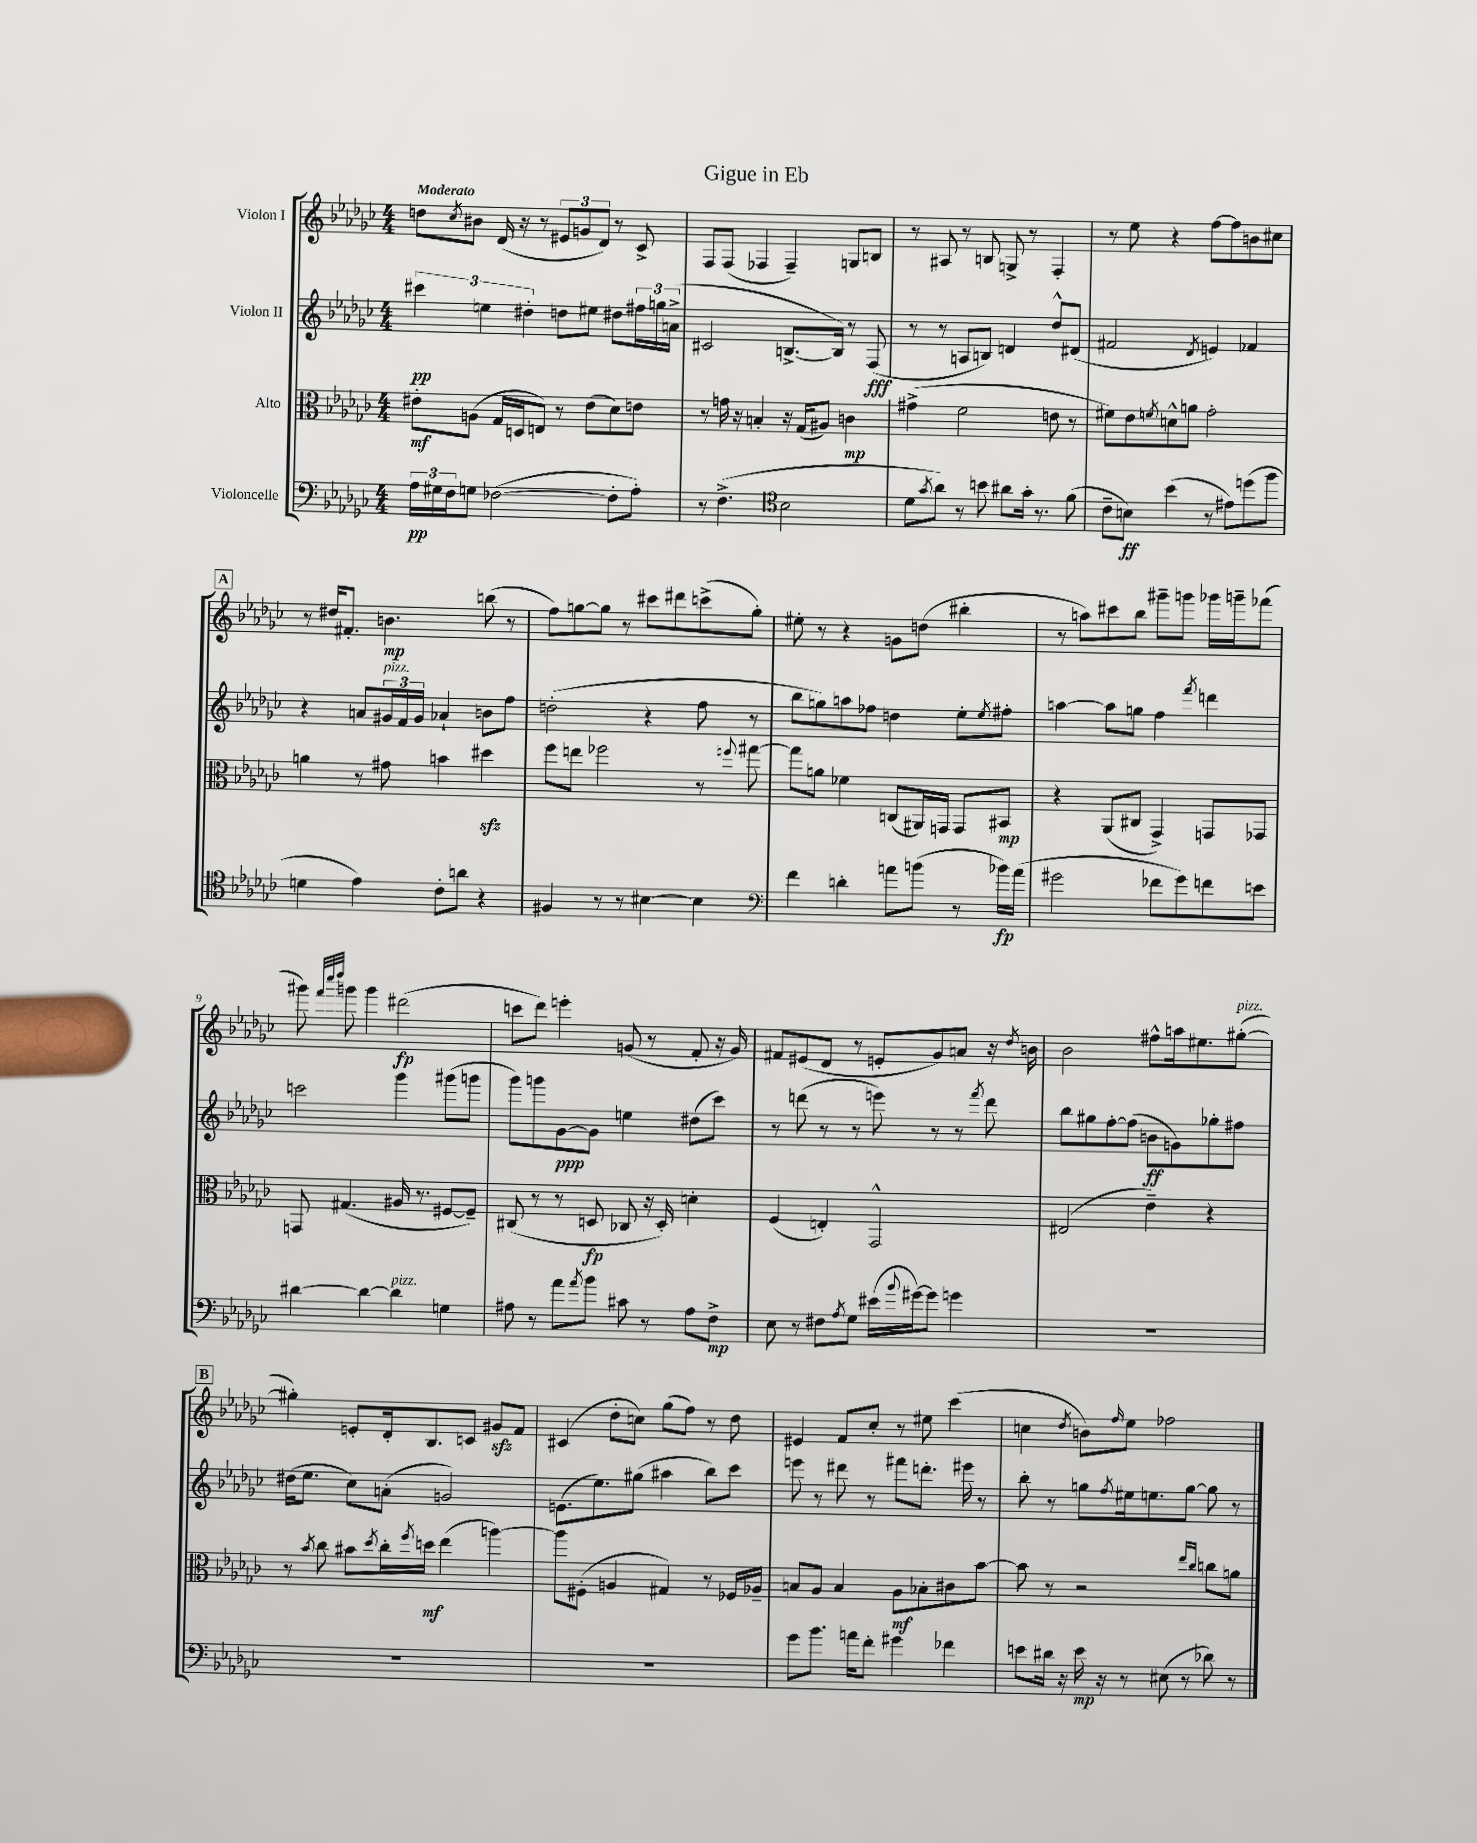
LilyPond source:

\header { title = "Gigue in Eb" }
<<
\new StaffGroup <<
\new Staff = "s0" \with { instrumentName = "Violon I" } {
    \clef treble \key ges \major \numericTimeSignature \time 4/4 \tempo "Moderato"
    d''8 \acciaccatura { ces''8 } bis'8 des'16( r16 r8 \tuplet 3/2 { eis'8 g'8 des'8) } r8 ces'8-> |
    f8 f8( fes4 fes4--) g8 b8 |
    r8 ais8 r8 b8 g8-> r8 f4-. |
    r8 ees''8 r4 f''8~ f''8 b'8 cis''8 |
    \mark \markup { \box "A" } r8 dis''16 fis'8.-. b'4.\mp b''8( r8 |
    f''8) g''8~ g''8 r8 cis'''8 dis'''8 c'''8->( g''8-.) |
    eis''8-. r8 r4 g'8 d''8( bis''4-. |
    r8 a''8) cis'''8 bes''8 gis'''8-- g'''8 ges'''16 g'''16-- fes'''8( |
    gis'''8) \grace { f'''32 ces''''32 des''''32 } g'''8 g'''4 dis'''2\fp( |
    c'''8 des'''8) e'''4-. g'8( r8 f'8-. r16 g'16) |
    fis'8 eis'8( des'8 r8 e'8-. ges'8) a'8 r16 \acciaccatura { des''8 } b'16 |
    bes'2 fis''8-^ a''16 eis''8. gis''8~-.^\markup { \italic "pizz." }( |
    \mark \markup { \box "B" } gis''4-.) e'8-. des'16-. bes8. c'8 gis'8\sfz f'8 |
    cis'4( des''8-. c''8) ges''8( f''8) r8 des''8 |
    eis'4 f'8 ces''8-. r8 eis''8 ces'''4( |
    c''4 \acciaccatura { des''8 } b'8) \grace { f''16 } ees''8 fes''2 \bar "|." |
}
\new Staff = "s1" \with { instrumentName = "Violon II" } {
    \clef treble \key ges \major \numericTimeSignature \time 4/4
    \tuplet 3/2 { cis'''4\pp e''4 dis''4-. } d''8 eis''8 dis''8 \tuplet 3/2 { fis''16 g''16 a'16->( } |
    cis'2 b8.~-> b16) r8 f8\fff( |
    r8 r8 a8 b8) d'4 des''8-^ dis'8( |
    fis'2 \acciaccatura { des'8 } e'4) fes'4 |
    \mark \markup { \box "A" } r4 a'8 \tuplet 3/2 { gis'16^\markup { \italic "pizz." } f'16 gis'16 } aes'4-! b'8 f''8 |
    d''2-.( r4 f''8 r8 |
    bes''8 g''8) a''8 fes''8 d''4 ees''8-. \acciaccatura { ees''8 } fis''8-. |
    a''4~ a''8 g''8 f''4 \acciaccatura { f'''8 } d'''4 |
    c'''2 ges'''4 gis'''8( g'''8 |
    ges'''8) g'''8 ges'8~\ppp ges'8 e''4 dis''8( ces'''8) |
    r8 d'''8( r8 r8 e'''8) r8 r8 \acciaccatura { f'''8 } d'''8 |
    bes''8 gis''8 f''8~-. f''8( b'8\ff g'8) ges''8-. fis''8 |
    \mark \markup { \box "B" } dis''16( ees''8. ces''8) a'8-.( g'2) |
    e'8.( ees''8.) gis''8( ais''4 bes''8) ces'''8 |
    e'''8 r8 dis'''8 r8 fis'''8 d'''8.-. eis'''16 r8 |
    bes''8-. r8 g''8 \acciaccatura { f''8 } eis''16 e''8. g''8~ g''8 r8 \bar "|." |
}
\new Staff = "s2" \with { instrumentName = "Alto" } {
    \clef alto \key ges \major \numericTimeSignature \time 4/4
    eis'8-.\mf a8( ges16 d16 e8) r8 eis'8( des'8) e'8 |
    r8 g'16 r16 b4-. r16 ges16( ais8) c'4\mp |
    gis'4->( f'2 e'8 r8 |
    fis'8) ees'8 \acciaccatura { f'8 } d'8-^ a'8 ges'2-. |
    \mark \markup { \box "A" } a'4 r8 gis'8 b'4 dis''4\sfz |
    f''8 e''8 fes''2 r8 \appoggiatura { f''8 } gis''8~ |
    gis''8 a'8 fes'4 c8( ais,16) g,16 g,8 bis,8\mp |
    r4 aes,8( cis8 ges,4->) g,8 ges,8 |
    g,8 gis4.( ais16 r8. fis8~ fis8--) |
    cis8( r8 r8 d8\fp ces8 r16 d16-.) d'4-. |
    f4( e4-.) ges,2-^ |
    eis2( ees'4--) r4 |
    \mark \markup { \box "B" } r8 \acciaccatura { bes'8 } ces''8 bis'8 \acciaccatura { des''8 } ces''16-. \acciaccatura { f''8 } d''16\mf ees''4( a''4~) |
    a''8 fis8-.( a4 gis4) r8 fes16 aes16-- |
    b8 aes8 b4 aes8\mf bes8-. cis'8 bes'8~ |
    bes'8 r8 r2 \grace { ees''16 ces''16 } c''8 a'8 \bar "|." |
}
\new Staff = "s3" \with { instrumentName = "Violoncelle" } {
    \clef bass \key ges \major \numericTimeSignature \time 4/4
    \tuplet 3/2 { aes16\pp gis16 f16 } g8 fes2~( fes8-. aes8-.) |
    r8 f4.->( \clef tenor bes2 |
    des'8 \acciaccatura { ges'8 } aes'8) r8 b'8 ais'8 ges'16-. r8. f'8( |
    ces'8-- b8\ff) bes'4( r8 eis'8) d''8( f''8 |
    \mark \markup { \box "A" } d'4 ees'4) ces'8-. a'8 r4 |
    fis4 r8 r8 bis4~ bis4 |
    \clef bass f'4 d'4-. a'8 b'8( r8 bes'16\fp) a'16( |
    gis'2 fes'8 gis'8) f'8 e'8 |
    dis'4~ dis'4~ dis'4^\markup { \italic "pizz." } g4 |
    ais8 r8 aes'8 \acciaccatura { aes'8 } bes'8 cis'8 r8 ais8 f8->\mp |
    ees8 r8 fis8 \acciaccatura { aes8 } ges8 eis'16( \appoggiatura { bes'8 } gis'16~) gis'8 g'4 |
    R1 |
    \mark \markup { \box "B" } R1 |
    R1 |
    ges'8 bes'8. a'16 f'8-. gis'4 fes'4 |
    e'8 dis'16 r16 e'16\mp r16 r8 eis8( r8 des'8) r8 \bar "|." |
}
>>
>>
